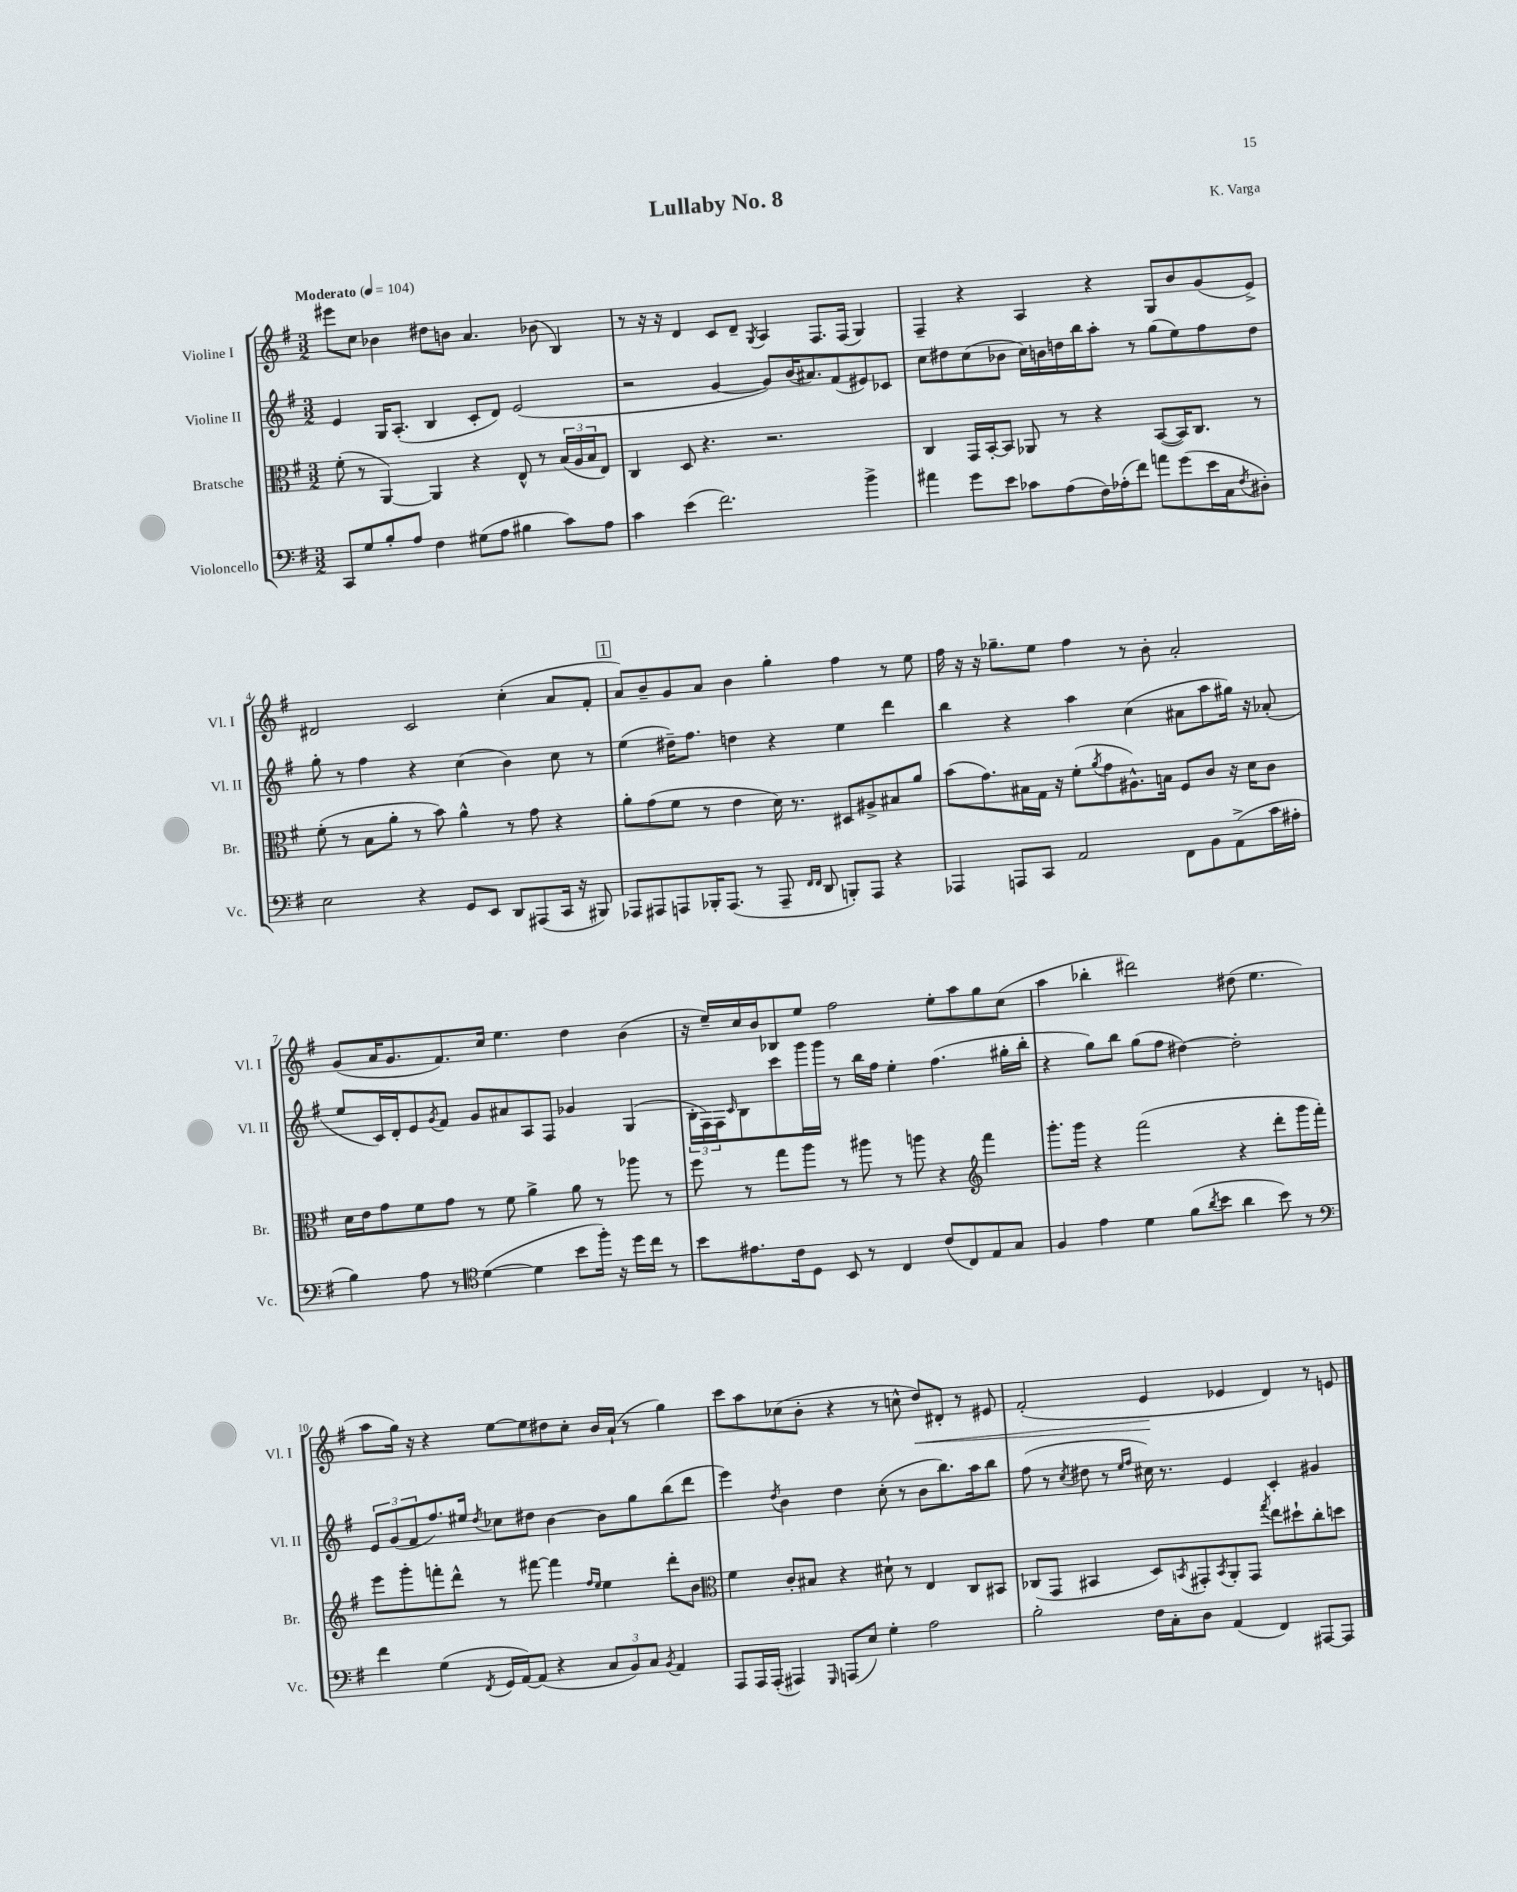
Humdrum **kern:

**kern	**kern	**kern	**kern	**dynam
*part4	*part3	*part2	*part1	*part1
*staff4	*staff3	*staff2	*staff1	*staff1
*I"Violoncello	*I"Bratsche	*I"Violine II	*I"Violine I	*
*I'Vc.	*I'Br.	*I'Vl. II	*I'Vl. I	*
*clefF4	*clefC3	*clefG2	*clefG2	*
*k[f#]	*k[f#]	*k[f#]	*k[f#]	*
*M3/2	*M3/2	*M3/2	*M3/2	*
*MM104	*MM104	*MM104	*MM104	*
=1	=1	=1	=1	=1
!	!	!	!LO:TX:a:B:t=Moderato	!
8CC/L	(8f#'\	4e/	8eee#X\L	.
8G/	8r	.	8cc\J	.
8B'/	[4AA/)	16G/KL	4b-X\	.
.	.	(8.A'/J	.	.
8A/J	.	.	.	.
4F#\	4AA/]	4B/	8dd#X\L	.
.	.	.	8bn\J	.
(8G#X\L	4r	8c'/L	4.a/	.
8A\J	.	8d/J)	.	.
4B#X\	8E^^/	(2e/	.	.
.	8r	.	(8b-X\	.
8c\L)	(24B/LL	.	4B/)	.
.	24A/	.	.	.
.	24B/J	.	.	.
8A\J	8E/J)	.	.	.
=2	=2	=2	=2	=2
4c\	4C/	2r	8r	.
.	.	.	16r	.
.	.	.	16r	.
(4e\	8D/	.	4d/	.
.	4.r	.	.	.
2.f#\)	.	[4g/	8c/L	.
.	.	.	8d~/J	.
.	.	.	8qG/	.
.	2.r	8g/L])	4A/	.
.	.	(16b/K	.	.
.	.	8.a#X/)	.	.
.	.	.	8.F#/L	.
.	.	(8f#/	.	.
.	.	.	(16F#/Jk	.
4b^\	.	8e#X/)	4G/)	.
.	.	8c-X/J	.	.
=3	=3	=3	=3	=3
4a#X\	4C/	8cc\L	4F#~/	.
.	.	8dd#X\	.	.
8g\L	16GG/LL	(8cc\	4r	.
.	[16BB'/J	.	.	.
8e\J	8BB/J]	8b-X\J	.	.
8c-X\L	8AA-X/	16cc\LL)	4A/	.
.	.	16bn\	.	.
(8A\	8r	16ddn\	.	.
.	.	16bb\J	.	.
16F#\L)	4r	8aa'\J	4r	.
(16A-X'\J	.	.	.	.
8f#\J)	.	8r	.	.
8an\L	([8BB/L	(8gg\L	8G/L	.
(8g\	16BB/K])	8ee\)	8b/	.
.	8.C/J	.	.	.
16e\L	.	8ff#\	(8g/	.
16C\J	.	.	.	.
8qF#/	.	.	.	.
8D#X'\J)	8r	8dd\J	8e^/J)	.
!!LO:LB:g=z
=4	=4	=4	=4	=4
2E\	(8f#'\	8gg'\	2d#X/	.
.	8r	8r	.	.
.	8B\L	4ff#\	.	.
.	8a'\J	.	.	.
4r	8r	4r	2c/	.
.	8b\)	.	.	.
8GG/L	4a^^\	(4cc\	.	.
8EE/J	.	.	.	.
8DD/L	8r	4b\)	(4cc'\	.
(8AAA#X/	8g\	.	.	.
16CC/Jk	4r	8cc\	8a/L	.
16r	.	.	.	.
8BBB#X/)	.	8r	8f#'/J	.
!!LO:REH:place=s1:t=1
=5	=5	=5	=5	=5
8AAA-X/L	8a'\L	(4ee\	8a/L)	.
8AAA#X/	(8g\	.	8b~/	.
8AAAn/	8f#\J	16dd#X~\KL)	8g/	.
.	.	8.ff#\J	.	.
16BBB-X'/K	8r	.	8a/J	.
(8.AAA/J	.	.	.	.
.	4e\	4ddn\	4b\	.
8r	.	.	.	.
8AAA~/	16d\)	4r	4gg'\	.
.	8.r	.	.	.
16qqFF#/LL	.	.	.	.
16qqFF#/JJ	.	.	.	.
8DD/	.	.	.	.
8BBBn'/L)	8D#X/L	4ee\	4ff#\	.
8AAA/J	8A#X^/	.	.	.
4r	8B#X/	4ddd\	8r	.
.	8a/J	.	8ee\	.
=6	=6	=6	=6	=6
4AAA-X/	(8b\L	4bb\	16ff#\	.
.	.	.	16r	.
.	8.g\)	.	16r	.
.	.	.	8.gg-X~\L	.
8AAAn/L	.	4r	.	.
.	16B#X\L	.	.	.
8CC/J	16G\JJ	.	8ee\J	.
.	16r	.	.	.
2AA/	(8f#'\L	4aa\	4ff#\	.
.	8qa/	.	.	.
.	8g\	.	.	.
.	8.A#X^^\)	(4cc\	8r	.
.	.	.	8b'\	.
.	16Bn\Jk	.	.	.
8FF#\L	8F#/L	8a#X\L	2a'/	.
8BB\	8c/J	8aa\	.	.
(8AA^\	16r	16gg#X\Jk)	.	.
.	16d\KL	16r	.	.
16c\L	8c\J	(8a-X'/	.	.
16A#X'\JJ	.	.	.	.
!!LO:LB:g=z
=7	=7	=7	=7	=7
4B\)	16d\LL	8ee/L	(8g/L	.
.	16e\J	.	.	.
.	8g\	16c/L)	16a/K	.
.	.	16d'/J	8.g/	.
8A\	8f#\	8e/	.	.
.	.	8qg/	.	.
8r	8g\J	8f#/J	8.f#/)	.
*clefC4	*	*	*	*
([4d\	8r	8g/L	.	.
.	.	.	16cc/Jk	.
.	8f#\	8a#X/	4.ee\	.
4d\]	4a^\	8A/	.	.
.	.	8F#/J	.	.
8b\L	8a\	4g-X/	4dd\	.
16ff#'\Jk)	8r	.	.	.
16r	.	.	.	.
16dd\LL	8aa-X\	(4G/	(4b\	.
16cc\JJ	.	.	.	.
8r	8r	.	.	.
=8	=8	=8	=8	=8
8b\L	8ff#\	24B'\LL	16r	.
.	.	24F#\)	.	.
.	.	.	16ee~/LL)	.
.	.	24F#\J	.	.
.	.	16qqc/	.	.
8.e#X\	8r	8B\	16cc/	.
.	.	.	16b/J	.
.	8gg\L	8ccc\	8B-X/	.
16c\k	.	.	.	.
8D\J	8aa\J	16ggg\L	8ee/J	.
.	.	16ggg\JJ	.	.
8BB/	8r	8r	2ff#\	.
8r	8aa#X\	16bb\LL	.	.
.	.	16ff#\JJ	.	.
4C/	8r	4ee'\	.	.
.	8aan\	.	.	.
(8c/L	4r	(4.ff#\	8ee'\L	.
8C/)	.	.	8aa\	.
*	*clefG2	*	*	*
8E/	4fff#\	.	8gg\	.
8G/J	.	16gg#X'\LL	(8cc\J	.
.	.	16bb'\JJ	.	.
=9	=9	=9	=9	=9
4F#/	8.ggg'\L	4r	4aa\	.
.	16ggg\Jk	.	.	.
4e\	4r	8gg\L)	4bb-X'\	.
.	.	8bb\J	.	.
4d\	(2fff#\	(8gg\L	2ddd#X\)	.
.	.	8ff#\J	.	.
(8f#\L	.	[4dd#X\)	.	.
8qa/	.	.	.	.
8b\J	.	.	.	.
4a\	4r	2dd#'\]	(8dd#X\	.
.	.	.	4.ee\	.
8b\)	8ddd'\L	.	.	.
8r	16ggg\L	.	.	.
.	16fff#'\JJ)	.	.	.
!!LO:LB:g=z
=10	=10	=10	=10	=10
*clefF4	*	*	*	*
4f#\	8eee\L	12e/L	8aa\L	.
.	.	(12g/	.	.
.	8ggg'\	.	16gg\Jk)	.
.	.	12f#/	.	.
.	.	.	16r	.
(4G\	8fffn'\	8.ff#/)	4r	.
.	8ddd^^\J	.	.	.
.	.	16ee#X/Jk	.	.
8qFF#/	.	8qdd/	.	.
16GG/LL	8r	8cc-X\L	[8ee\L	.
[16AA/J)	.	.	.	.
(8AA/J]	[8fff#X\	8dd#X\J	8ee\]	.
4r	4fff#\]	[4b\	8dd#X\	.
.	.	.	8cc'\J	.
.	16qqff#/LL	.	.	.
.	16qqee/JJ	.	.	.
12C/L	4ee\	8b\L]	16b/LL	.
.	.	.	(16a`/JJ	.
12BB/)	.	.	.	.
.	.	8gg\	8r	.
12C/J	.	.	.	.
8qBB/	.	.	.	.
4AA/	8ddd'\L	(8bb\	4gg\)	.
.	8b\J	8ddd\J	.	.
=11	=11	=11	=11	=11
*	*clefC3	*	*	*
8AAA/L	4f#\	4eee\)	8ccc\L	.
16AAA/L	.	.	8aa\	.
(16AAA'/JJ	.	.	.	.
.	.	8qdd/	.	.
4AAA#X/)	8c'/L	4b\	(8cc-X\	.
.	8B#X/J	.	8b'\J	.
16qqGGG/	.	.	.	.
(8AAAn/L	4r	4dd\	4r	.
8E/J)	.	.	.	.
4G'\	8d#X`\	(8cc'\	8r	.
.	8r	8r	8ccn^^\	.
!	!	!	!	!LO:HP:b
2A\	4E/	8b\L	8dd/L)	<
.	.	8.bb\)	8d#X'/J	.
.	8C/L	.	8r	.
.	.	16aa\k	.	.
.	8BB#X/J	8bb\J	8e#X/	.
=12	=12	=12	=12	=12
2B'\	(8C-X/L	(8ff#\	(2f#'/	.
.	8GG/J	8r	.	.
.	.	8qcc/	.	.
.	4BB#X/	8dd#X\	.	.
.	.	8r	.	.
.	.	16qqee/LL	.	.
.	.	16qqff#/JJ	.	.
16F#\LL	8D/L)	16cc#X\)	4e/	.
16C'\J	.	8.r	.	.
.	8qBBn/	.	.	.
8D\J	8GG#X'/	.	.	.
.	8qBB/	.	.	.
(4AA/	8AA'/	4e/	4e-X/	[
.	8GG#/J	.	.	.
.	8qgg/	.	.	.
4FF#/)	8ee\L	4c'/	4d/)	.
.	8dd#X`\	.	.	.
[8AAA#X/L	8cc'\	4g#X/	8r	.
8AAA#/J]	8ddn\J	.	8en/	.
==	==	==	==	==
*-	*-	*-	*-	*-
